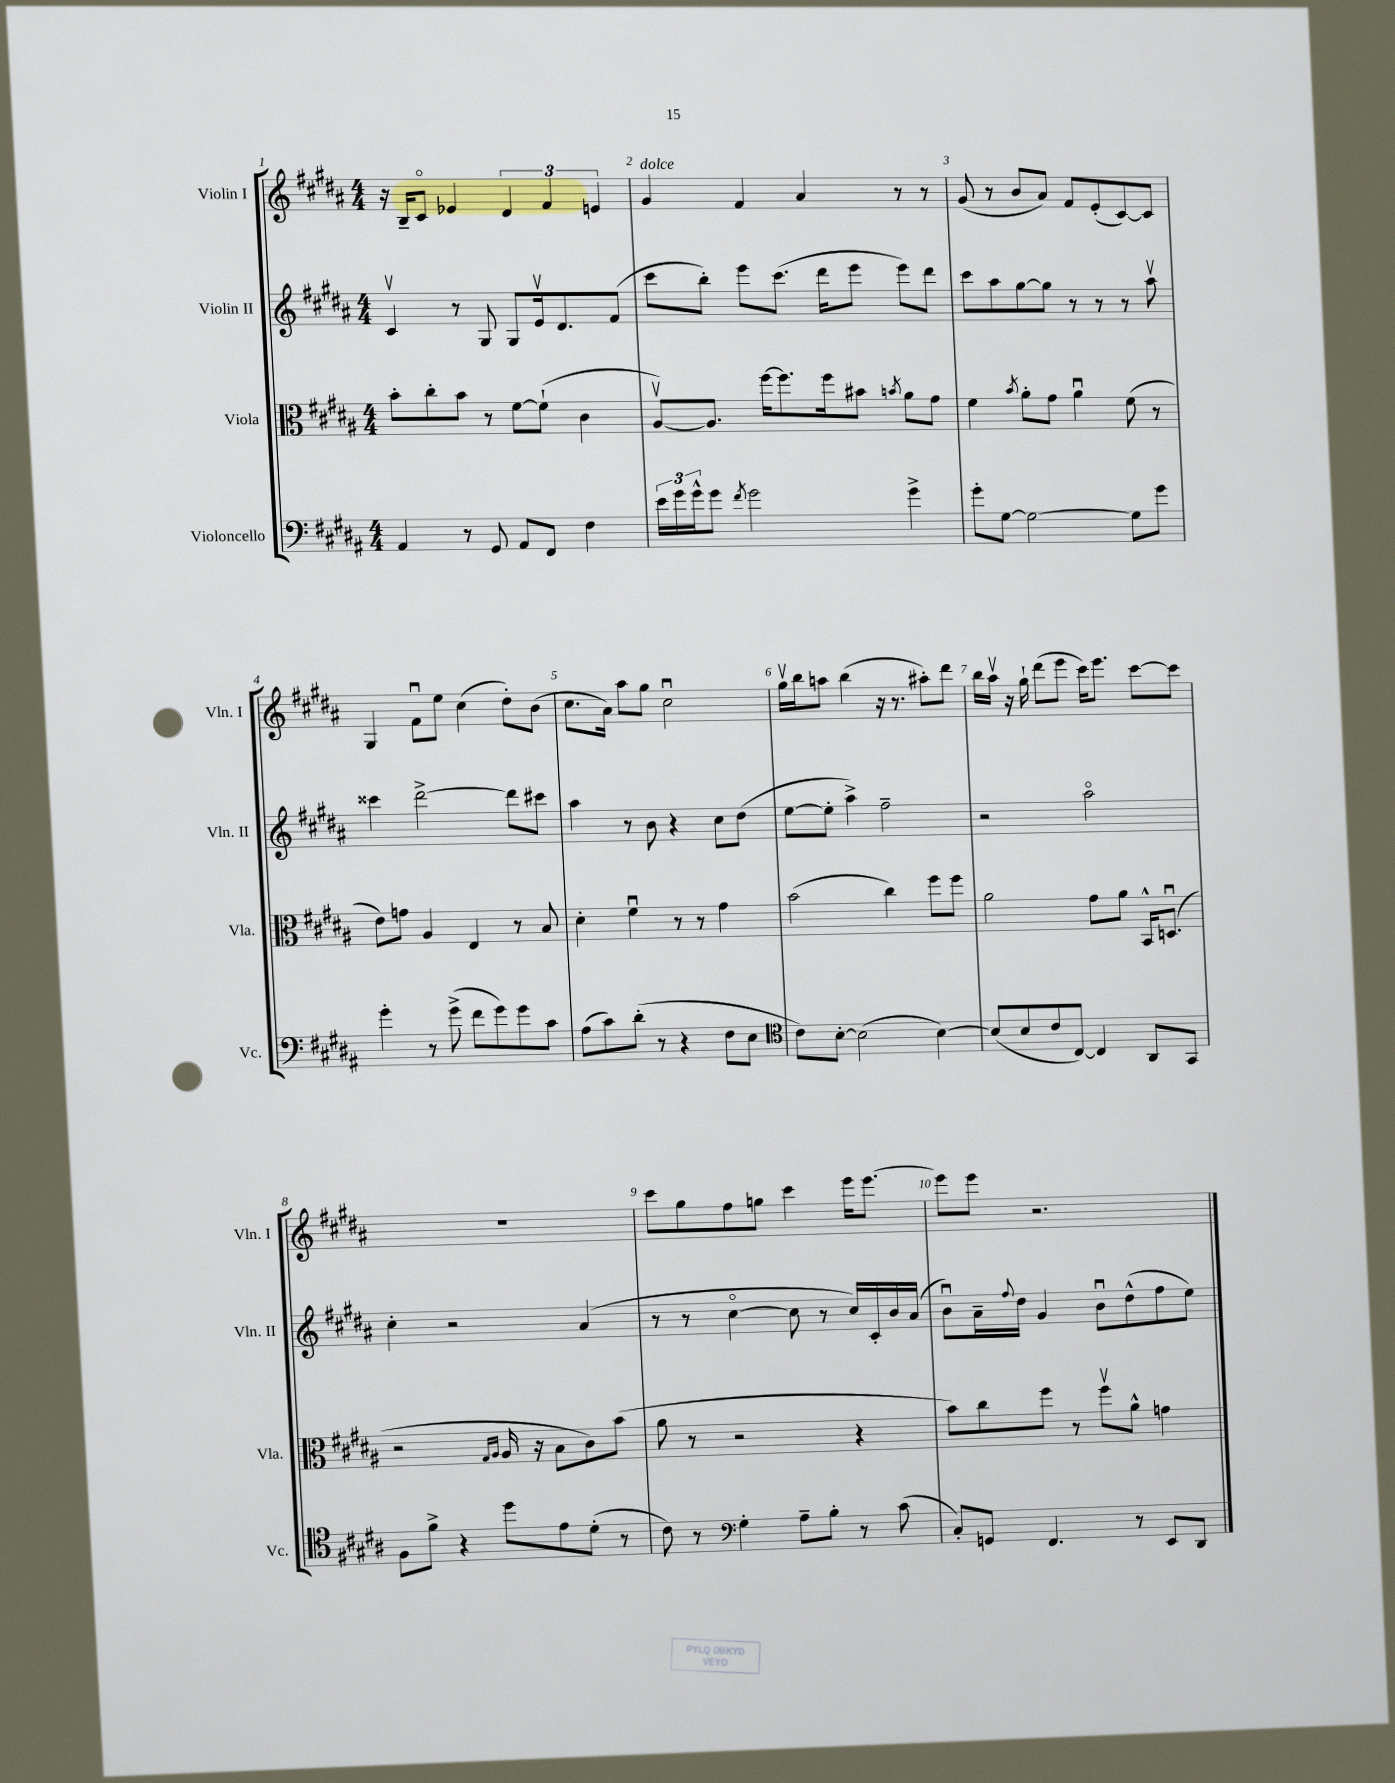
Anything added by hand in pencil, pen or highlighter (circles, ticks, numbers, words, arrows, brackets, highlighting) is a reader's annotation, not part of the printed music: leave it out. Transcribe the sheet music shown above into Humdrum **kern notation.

**kern	**kern	**kern	**kern
*part4	*part3	*part2	*part1
*staff4	*staff3	*staff2	*staff1
*I"Violoncello	*I"Viola	*I"Violin II	*I"Violin I
*I'Vc.	*I'Vla.	*I'Vln. II	*I'Vln. I
*clefF4	*clefC3	*clefG2	*clefG2
*k[f#c#g#d#a#]	*k[f#c#g#d#a#]	*k[f#c#g#d#a#]	*k[f#c#g#d#a#]
*M4/4	*M4/4	*M4/4	*M4/4
=1	=1	=1	=1
4AA#/	8b'\L	4c#v/	16r
.	.	.	16B~/KL
.	8cc#'\	.	8c#/J
8r	8b\J	8r	4e-X/
8GG#/	8r	8G#/	.
8AA#/L	[8f#\L	8G#/L	6d#/
8FF#/J	(8f#`\J]	16ev/k	.
.	.	.	6f#/
.	.	8.d#/	.
4F#\	4c#\	.	.
.	.	.	6en/
.	.	(8f#/J	.
=2	=2	=2	=2
!	!	!	!LO:TX:a:i:t=dolce
24e\LL	[8A#v/L)	8ccc#\L	4g#/
24g#\	.	.	.
24g#^^\J	.	.	.
8g#\J	8.A#/J]	8bb'\J)	.
8qf#/	.	.	.
2g#\	.	8eee\L	4f#/
.	[16ff#\KL	.	.
.	8.ff#\]	(8.ccc#\J	.
.	.	.	4a#/
.	16ff#\k	16ddd#\KL	.
.	8b#X\J	8eee\J	.
.	8qbn/	.	.
4g#^\	8a#\L	8eee\L)	8r
.	8g#\J	8ddd#\J	8r
=3	=3	=3	=3
8g#'\L	4f#\	8ccc#\L	(8g#/
[8G#\J	.	8aa#\	8r
.	8qb/	.	.
2G#\_	8a#'\L	[8gg#\	8b/L
.	8g#\J	8gg#\J]	8a#/J)
.	4a#u\	8r	8f#/L
.	.	8r	(8e'/
8G#\L]	(8f#\	8r	[8c#/)
8g#\J	8r	8aa#v\	8c#/J]
!!LO:LB:g=z
=4	=4	=4	=4
4g#'\	8e\L)	4ccc##X\	4G#/
.	8gn\J	.	.
8r	4A#/	[2ddd#^\	8f#u\L
(8g#^\	.	.	8ee\J
8f#\L	4E/	.	(4cc#\
8g#\)	.	.	.
8g#\	8r	8ddd#\L]	8dd#'\L)
8c#\J	8B/	8ccc#X\J	(8b\J
=5	=5	=5	=5
(8A#\L	4d#'\	4aa#\	8.cc#\L
8c#\)	.	.	.
.	.	.	16a#\Jk)
(8d#'\J	4f#u\	8r	8aa#\L
8r	.	8b\	8gg#\J
4r	8r	4r	2cc#u\
.	8r	.	.
8F#\L	4g#\	8cc#\L	.
8E\J	.	(8dd#\J	.
=6	=6	=6	=6
*clefC4	*	*	*
8c#\L)	(2b\	[8ee\L	16gg#v\LL
.	.	.	16bb\J
[8B'\J	.	8ee'\J]	8aan\J
(2B\]	.	4aa#^\)	(4bb\
.	4cc#\)	2ff#~\	16r
.	.	.	8.r
[4B\)	8ff#\L	.	8aa#X'\L)
.	8ff#\J	.	8ddd#\J
=7	=7	=7	=7
(8B/L]	2a#\	2r	16bb\LL
.	.	.	16aa#v\JJ
8B/	.	.	16r
.	.	.	16gg#`\
8c#/	.	.	(8ddd#\L
[8C#/J)	.	.	8eee\J
4C#/]	8g#\L	2aa#\	16ccc#\KL)
.	.	.	8.eee\J
.	8a#\J	.	.
8AA#/L	16BB^^/KL	.	[8ccc#\L
.	(8.Dnu/J	.	.
8GG#/J	.	.	8ccc#\J]
!!LO:LB:g=z
=8	=8	=8	=8
8F#\L	2r	4cc#'\	1r
8f#^\J	.	.	.
4r	.	2r	.
.	16qqG#/LL	.	.
.	16qqA#/JJ	.	.
8dd#\L	16A#/	.	.
.	16r	.	.
8e\	8B\L	.	.
(8d#'\J	8c#\)	(4a#/	.
8r	(8b\J	.	.
=9	=9	=9	=9
8c#\)	8a#\	8r	8ccc#\L
8r	8r	8r	8gg#\
*clefF4	*	*	*
4G#'\	2r	[4cc#\	8ff#\
.	.	.	8ggn\J
8A#~\L	.	8cc#\]	4ccc#\
8B'\J	.	8r	.
8r	4r	16cc#/LL)	16eee\KL
.	.	16c#'/	[8.eee\J
(8c#\	.	16b/	.
.	.	(16a#/JJ	.
=10	=10	=10	=10
8C#'/L)	8b\L)	8bu\L)	8eee\L]
8GGn/J	8cc#\	16a#~\L	8eee\J
.	.	8qqff#/	.
.	.	16dd#\JJ	.
4.FF#/	8ff#\J	4g#/	2.r
.	8r	.	.
.	8ff#v\L	8bu\L	.
8r	8a#^^\J	(8dd#^^\	.
8EE/L	4gn\	8ff#\	.
8DD#/J	.	8ee\J)	.
==	==	==	==
*-	*-	*-	*-
